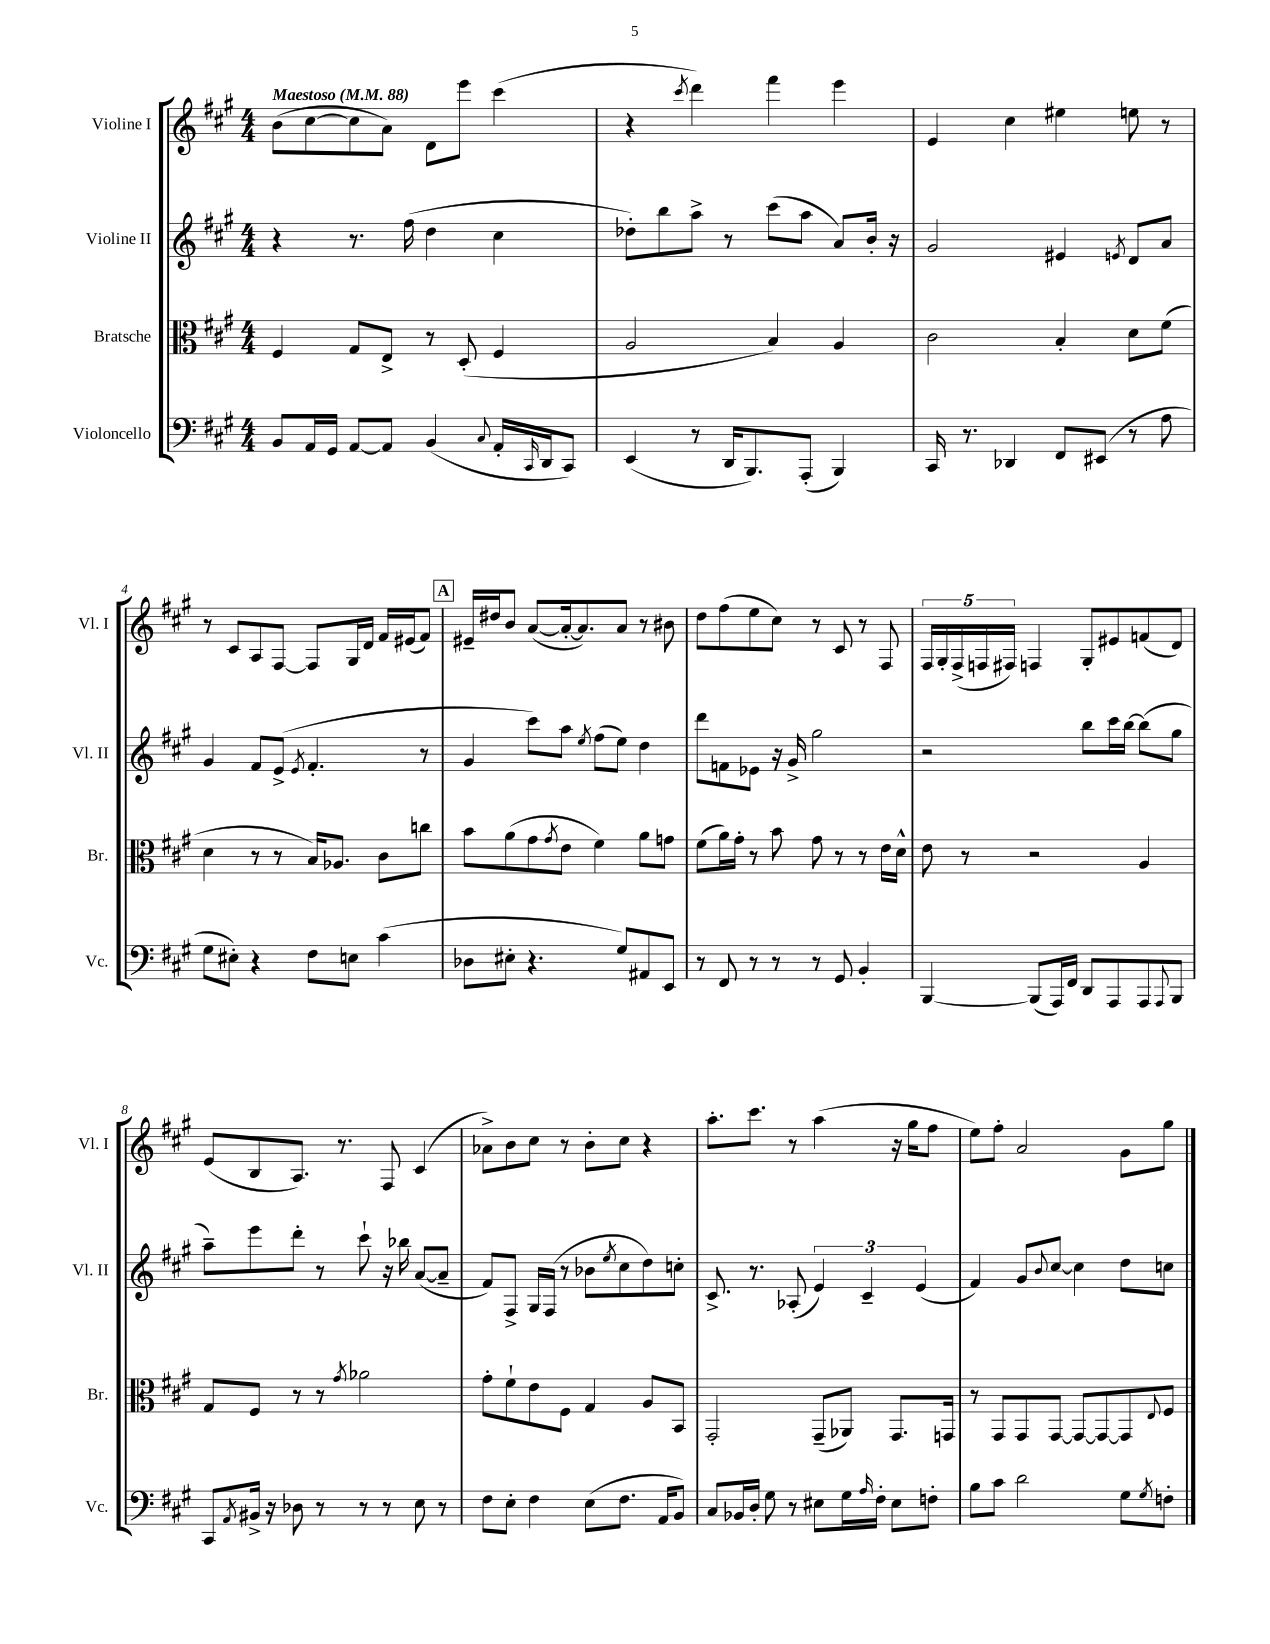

**kern	**kern	**kern	**kern
*part4	*part3	*part2	*part1
*staff4	*staff3	*staff2	*staff1
*I"Violoncello	*I"Bratsche	*I"Violine II	*I"Violine I
*I'Vc.	*I'Br.	*I'Vl. II	*I'Vl. I
*clefF4	*clefC3	*clefG2	*clefG2
*k[f#c#g#]	*k[f#c#g#]	*k[f#c#g#]	*k[f#c#g#]
*M4/4	*M4/4	*M4/4	*M4/4
*MM88	*MM88	*MM88	*MM88
=1	=1	=1	=1
!	!	!	!LO:TX:a:B:t=Maestoso
8BB/L	4F#/	4r	(8b\L
16AA/L	.	.	[8cc#\
16GG#/JJ	.	.	.
[8AA/L	8G#/L	8.r	8cc#\]
8AA/J]	8E^/J	.	8a\J)
.	.	(16ff#\	.
(4BB/	8r	4dd\	8d\L
.	(8D'/	.	8eee\J
8qqC#/	.	.	.
16AA'/LL	4F#/	4cc#\	(4ccc#\
16qqCC#/	.	.	.
16DD/J	.	.	.
8CC#/J)	.	.	.
=2	=2	=2	=2
(4EE/	2A/	8dd-X'\L)	4r
.	.	8bb\	.
.	.	.	8qccc#/
8r	.	8aa^\J	4ddd\)
16DD/KL	.	8r	.
8.BBB/)	.	.	.
.	4B/)	(8ccc#\L	4fff#\
(8AAA'/J	.	8aa\J	.
4BBB/)	4A/	8a/L)	4eee\
.	.	16b'/Jk	.
.	.	16r	.
=3	=3	=3	=3
16CC#/	2c#\	2g#/	4e/
8.r	.	.	.
4DD-X/	.	.	4cc#\
8FF#/L	4B'/	4e#X/	4ee#X\
(8EE#X/J	.	.	.
.	.	8qen/	.
8r	8d\L	8d/L	8een\
8A\	(8f#\J	8a/J	8r
!!LO:LB:g=z
=4	=4	=4	=4
8G#\L	4d\	4g#/	8r
8E#X'\J)	.	.	8c#/L
4r	8r	8f#/L	8A/
.	8r	(8e^/J	[8F#/J
.	.	8qe/	.
8F#\L	16B/KL)	4.f#'/	8F#/L]
.	8.A-X/J	.	.
8En\J	.	.	16G#/L
.	.	.	16d/JJ
(4c#\	8c#\L	.	16f#/LL
.	.	.	(16e#X/J
.	8ccn\J	8r	8f#/J)
!!LO:REH:place=s1:t=A
=5	=5	=5	=5
8D-X\L	8b\L	4g#/	16e#X~/LL
.	.	.	16dd#X/J
8E#X'\J	(8a\	.	8b/J
4.r	8g#\	8ccc#\L)	([8a/L
.	8qg#/	.	.
.	8e\J	8aa\J	16a'/k_
.	.	.	8.a/])
.	.	8qee/	.
.	4f#\)	(8ff#\L	.
8G#/L)	.	8ee\J)	8a/J
8AA#X/	8a\L	4dd\	8r
8EE/J	8gn\J	.	8b#X\
=6	=6	=6	=6
8r	(8f#\L	8ddd\L	8dd\L
8FF#/	16a\L)	8fn\	(8ff#\
.	16g#'\JJ	.	.
8r	8r	8e-X\J	8ee\
8r	8b\	16r	8cc#\J)
.	.	16g#^/	.
8r	8g#\	2gg#\	8r
8GG#/	8r	.	8c#/
4BB'/	8r	.	8r
.	16e\LL	.	8F#/
.	16d^^\JJ	.	.
=7	=7	=7	=7
[4BBB/	8e\	2r	20F#/LL
.	.	.	20G#'/
.	.	.	(20F#^/
.	8r	.	.
.	.	.	20Fn/
.	.	.	20F#X/JJ)
(8BBB/L]	2r	.	4Fn/
16AAA/L)	.	.	.
16FF#/JJ	.	.	.
8DD/L	.	8bb\L	8G#'/L
8AAA/	.	16ccc#\L	8e#X/
.	.	[16bb\JJ	.
8AAA/	4A/	(8bb\L]	(8fn/
8qqAAA/	.	.	.
8BBB/J	.	8gg#\J	8d/J)
!!LO:LB:g=z
=8	=8	=8	=8
8CC#/L	8G#/L	8aa~\L)	(8e/L
8qAA/	.	.	.
16BB#X^/Jk	8F#/J	8eee\	8B/
16r	.	.	.
8D-X\	8r	8ddd'\J	8.A/J)
8r	8r	8r	.
.	.	.	8.r
.	8qg#/	.	.
8r	2a-X\	8ccc#`\	.
8r	.	16r	8F#/
.	.	16bb-X\	.
8E\	.	([8a/L	(4c#/
8r	.	8a~/J]	.
=9	=9	=9	=9
8F#\L	8g#'\L	8f#/L)	8a-X^\L)
8E'\J	8f#`\	8F#^/J	8b\
4F#\	8e\	16G#/LL	8cc#\J
.	.	(16F#/JJ	.
.	8F#\J	8r	8r
(8E\L	4G#/	8b-X\L	8b'\L
.	.	8qee/	.
8.F#\J	.	8cc#\	8cc#\J
.	8A/L	8dd\)	4r
16AA/KL	.	.	.
8BB/J)	8BB/J	8ccn'\J	.
=10	=10	=10	=10
8C#/L	2GG#'/	8.c#^/	8.aa'\L
16BB-X/L	.	.	.
16D'/JJ	.	8.r	8.ccc#\J
8G#\	.	.	.
8r	.	(8A-X'/	8r
8E#X\L	(8GG#~/L	6e/)	(4aa\
16G#\L	8AA-X/J)	.	.
.	.	6c#~/	.
16qqA/	.	.	.
16F#'\JJ	.	.	.
8E#\L	8.GG#/L	.	16r
.	.	.	16gg#\KL
.	.	(6e/	.
8Fn'\J	.	.	8ff#\J
.	16GGn/Jk	.	.
=11	=11	=11	=11
8B\L	8r	4f#/)	8ee\L)
8c#\J	8GG#/L	.	8ff#'\J
2d\	8GG#/	8g#/L	2a/
.	.	8qqb/	.
.	[8GG#/J	[8cc#/J	.
.	8GG#/L_	4cc#\]	.
.	8GG#/_	.	.
8G#\L	8GG#/]	8dd\L	8g#\L
8qG#/	8qqE/	.	.
8Fn'\J	8F#/J	8ccn\J	8gg#\J
==	==	==	==
*-	*-	*-	*-
